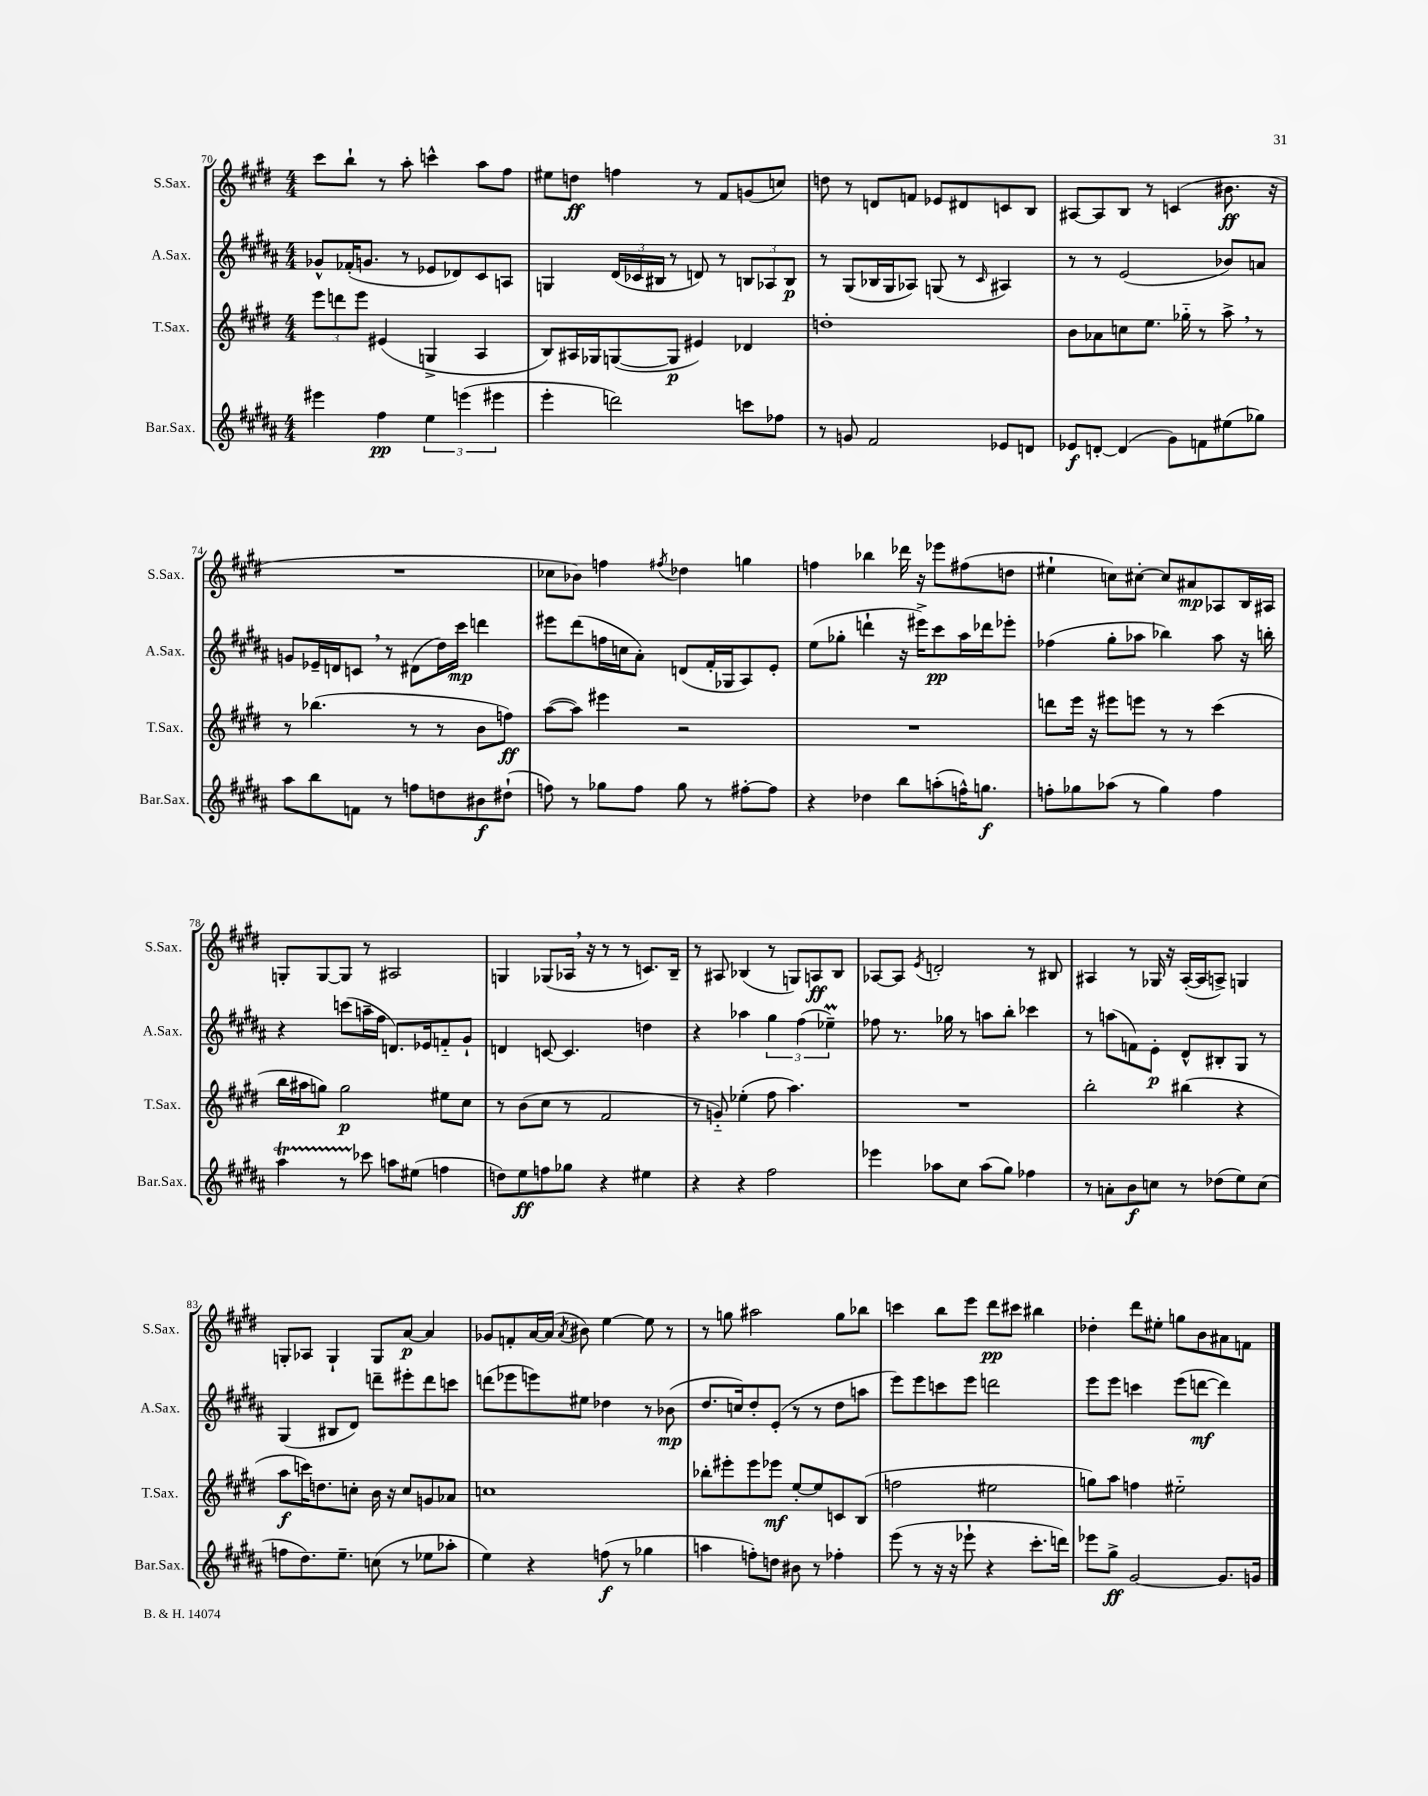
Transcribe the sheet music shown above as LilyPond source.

<<
\new StaffGroup <<
\new Staff = "s0" \with { instrumentName = "S.Sax." shortInstrumentName = "S.Sax." } {
    \clef treble \key e \major \numericTimeSignature \time 4/4
    \autoBeamOff cis'''8[ b''8]-! r8 a''8-. c'''4-^ a''8[ fis''8] |
    eis''8[ d''8]\ff f''4 r8 fis'8[ g'8( c''8]) |
    d''8 r8 d'8[ f'8] ees'8[ dis'8 c'8 b8] |
    ais8[~ ais8 b8] r8 c'4( bis'8.\ff r16 |
    R1 |
    ces''8[ bes'8]) f''4 \acciaccatura { fis''8 } des''4 g''4 |
    f''4 bes''4 des'''16 r16 ees'''8[ fis''8( d''8] |
    eis''4-! c''8[) cis''8]~-. cis''8[ ais'8\mp aes8 b16 ais16] |
    g8[-. g8~ g8] r8 ais2 |
    g4 ges8[( aes16] \breathe r16 r8 r8 c'8.[) b16]-- |
    r8 ais8 bes4( r8 g8[) a8\ff bes8] |
    aes8[~ aes8] \acciaccatura { e'8 } d'2-. r8 bis8 |
    ais4 r8 ges16 r16 ais16[~-.( ais16 a8]->) g4 |
    g8[-. aes8] g4-! g8[ a'8]~\p a'4 |
    ges'8[ f'8-. a'16~ a'16]( \acciaccatura { a'8 } bis'8) e''4~ e''8 r8 |
    r8 g''8 ais''2 g''8[ bes''8] |
    c'''4 b''8[ e'''8] dis'''8[\pp cis'''8] bis''4 |
    des''4-. dis'''8[ eis''8]-. g''8[ b'8 ais'8 f'8] \bar "|." |
}
\new Staff = "s1" \with { instrumentName = "A.Sax." shortInstrumentName = "A.Sax." } {
    \clef treble \key b \major \numericTimeSignature \time 4/4
    \autoBeamOff ges'8[-^ fes'16-.( g'8.] r8 ees'8[ des'8) cis'8 a8] |
    g4 \tuplet 3/2 { dis'16[( ces'16 bis16] } r8 d'8) r8 \tuplet 3/2 { b8[ aes8 b8]\p } |
    r8 gis8[( bes16 gis16 aes8]) g8( r8 \grace { cis'16 } ais4) |
    r8 r8 e'2( bes'8[) a'8] |
    g'8[ ees'16-- d'16 c'8] \breathe r8 dis'8[( dis''16) cis'''16]\mp d'''4 |
    eis'''8[ dis'''8( f''16 c''16 ais'8]-.) d'8[( fis'16-. ges16 ais8) e'8]-. |
    e''8[( ges''8]-. d'''4-! r16 eis'''16[->) cis'''8\pp ais''16 des'''16 ees'''8]-. |
    fes''4( gis''8[-. aes''8] bes''4) aes''8 r16 b''16-. |
    r4 c'''8[( a''16-- fis''16] d'8.[) ees'16 f'8-_ gis'8]-! |
    d'4 c'8~ c'4. d''4 |
    r4 aes''4 \tuplet 3/2 { gis''4 fis''4( ees''4--\prall) } |
    fes''8 r8. ges''16 r8 a''8[ b''8]-. ces'''4 |
    r8 a''8[( f'8) e'8]-.\p dis'8[-^ bis8-. gis8] r8 |
    gis4( bis8[ dis'8]) d'''8[-- eis'''8-. d'''8 c'''8] |
    d'''8[( ees'''8 e'''8) eis''8] des''4 r8 bes'8\mp( |
    dis''8.[ c''16) dis''8-. e'8]-.( r8 r8 dis''8[ a''8] |
    e'''8[) e'''8 c'''8 e'''8] d'''2 |
    e'''8[ e'''8] c'''4 e'''8[( d'''8]~\mf d'''4) \bar "|." |
}
\new Staff = "s2" \with { instrumentName = "T.Sax." shortInstrumentName = "T.Sax." } {
    \clef treble \key e \major \numericTimeSignature \time 4/4
    \autoBeamOff \tuplet 3/2 { e'''8[ d'''8 e'''8] } eis'4( g4-> a4 |
    b8[) ais16 ges16 g8~( g8]\p eis'4) des'4 |
    d''1-. |
    b'8[ aes'8 c''8 e''8.] ges''16-_ r8 a''8-> \breathe r8 |
    r8 bes''4.( r8 r8 b'8[ f''8]\ff) |
    a''8[~( a''8]) eis'''4 r2 |
    R1 |
    d'''8[ e'''16] r16 eis'''8[ e'''8] r8 r8 cis'''4( |
    b''16[ ais''16 g''8]) g''2\p eis''8[ cis''8] |
    r8 b'8[( cis''8] r8 fis'2 |
    r8 g'8-_) ees''4-.( fis''8 a''4.) |
    R1 |
    b''2-. bis''4( r4 |
    a''8[\f c'''16) d''8. c''8]-. b'16 r16 c''8[ g'8 aes'8] |
    c''1 |
    bes''8[-. eis'''8-. eis'''8 ees'''8]\mf e''8[~-. e''8 c'8 b8]( |
    f''2 eis''2 |
    g''8[) a''8] f''4 eis''2-_ \bar "|." |
}
\new Staff = "s3" \with { instrumentName = "Bar.Sax." shortInstrumentName = "Bar.Sax." } {
    \clef treble \key b \major \numericTimeSignature \time 4/4
    \autoBeamOff eis'''4 fis''4\pp \tuplet 3/2 { e''4 e'''4( eis'''4 } |
    e'''4-. d'''2) c'''8[ fes''8] |
    r8 g'8 fis'2 ees'8[ d'8] |
    ees'8[\f d'8]~-. d'4( gis'8[) f'8 eis''8( ges''8]) |
    ais''8[ b''8 f'8] r8 f''8[ d''8 bis'8\f dis''8]-!( |
    f''8) r8 ges''8[ f''8] ges''8 r8 fis''8[~-. fis''8] |
    r4 des''4 b''8[ a''8-.( f''16-^) g''8.]\f |
    f''8[-. ges''8 aes''8]( r8 ges''4) f''4 |
    ais''4\startTrillSpan r8 ces'''8\stopTrillSpan a''8[ eis''8]( f''4 |
    d''8[) e''8\ff f''8 ges''8] r4 eis''4 |
    r4 r4 fis''2 |
    ees'''4 aes''8[ cis''8] aes''8[( gis''8]) fes''4 |
    r8 a'8[-. b'8\f c''8] r8 des''8[( e''8) c''8]( |
    f''8[ dis''8.) e''8.]-- c''8( r8 ees''8[ aes''8]-. |
    e''4) r4 f''8\f( r8 ges''4 |
    a''4 f''8[-.) d''8] bis'8 r8 fes''4-. |
    e'''8( r8 r16 r16 ees'''8-! r4 cis'''8.[-. d'''16]) |
    ees'''8[ gis''8]->\ff gis'2~ gis'8.[ g'16] \bar "|." |
}
>>
>>
\layout { \context { \Score currentBarNumber = #70 } }
